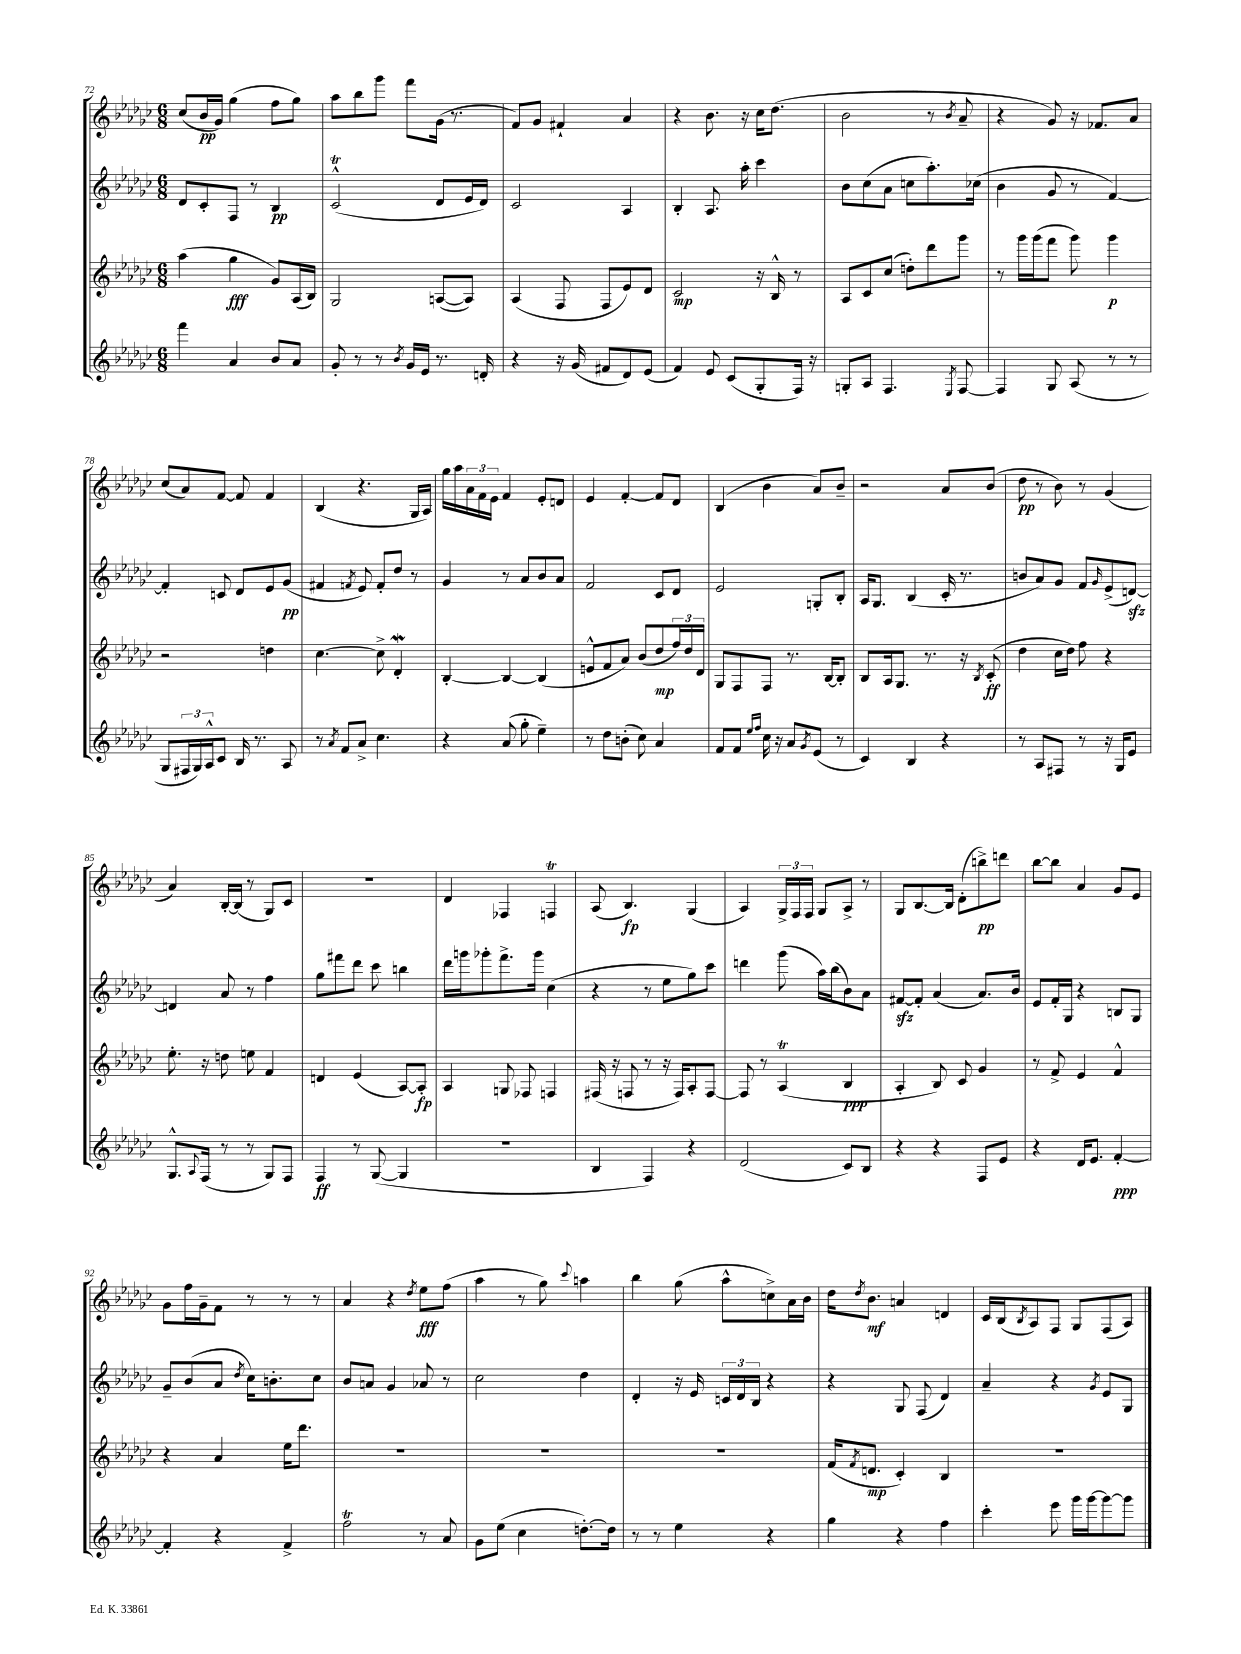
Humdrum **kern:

**kern	**kern	**kern	**kern
*staff4	*staff3	*staff2	*staff1
*clefG2	*clefG2	*clefG2	*clefG2
*k[b-e-a-d-g-c-]	*k[b-e-a-d-g-c-]	*k[b-e-a-d-g-c-]	*k[b-e-a-d-g-c-]
*M6/8	*M6/8	*M6/8	*M6/8
4fff	(4aa-	8d-	(8cc-
.	.	8c-'	16b-
.	.	.	16g-)
4a-	4gg-	8F	(4gg-
.	.	8r	.
8b-	8g-)	4B-	8ff
8a-	(16A-	.	8gg-)
.	16B-)	.	.
=	=	=	=
8g-'	2G-	(2c-^^	8aa-
8r	.	.	8bb-
8r	.	.	8ggg-
8qb-	.	.	.
16g-	.	.	8fff
16e-	.	.	.
8.r	([8A	8d-	(16g-
.	.	.	8.r
.	8A])	16e-	.
16d'	.	16d-)	.
=	=	=	=
4r	(4A-	2c-	8f)
.	.	.	8g-
16r	8F	.	4f#`
(16g-	.	.	.
8f#	8F	.	.
8d-)	8e-)	4A-	4a-
(8e-	8d-	.	.
=	=	=	=
4f)	2c-	4B-'	4r
8e-	.	8.A-	8.b-
(8c-	.	.	.
.	.	16aa-'	16r
8G-'	16r	4ccc-	16cc-
.	16B-^^	.	(8.dd-
16F)	8r	.	.
16r	.	.	.
=	=	=	=
8G'	8A-	8b-	2b-
8A-	8c-	(8cc-	.
4.F	(8cc-	8a-	.
.	8dd')	8cc	.
.	8ddd-	8.aa-')	8r
8qE-	.	.	8qb-
[8F	8ggg-	.	8a-~
.	.	(16cc-	.
=	=	=	=
4F]	8r	4b-	4r
.	16ggg-	.	.
.	(16ggg-	.	.
8G-	8fff	8g-	8g-)
(8A-	8ggg-)	8r	16r
.	.	.	8.f-
8r	4ggg-	[4f)	.
8r	.	.	8a-
=	=	=	=
8G-	2r	4f']	(8cc-
24F#	.	.	8a-)
24G-)	.	.	.
24A-^^	.	.	.
8c-	.	8c	[8f
16B-	.	8d-	8f]
8.r	.	.	.
.	4dd	8e-	4f
8A-	.	(8g-	.
=	=	=	=
8r	[4.cc-	4f#	(4B-
8qa-	.	.	.
8f	.	.	.
.	.	8qf	.
8a-^	.	8e-)	4.r
4.cc-	8cc-^]	8f'	.
.	4d-'	8dd-	.
.	.	8r	16G-
.	.	.	16A-)
=	=	=	=
4r	[4B-'	4g-	16gg-
.	.	.	16aa-
.	.	.	24a-
.	.	.	24f
.	.	.	24e-
(8a-	4B-_	8r	4f
8gg-'	.	8a-	.
4ee-~)	(4B-]	8b-	8e-'
.	.	8a-	8d
=	=	=	=
8r	8e^^	2f	4e-
8dd-	8f	.	.
(8b'	8a-)	.	[4f'
8cc-)	(8b-	.	.
4a-	8dd-	8c-	8f]
.	24ff)	8d-	8d-
.	24dd-	.	.
.	24d-	.	.
=	=	=	=
8f	8G-	2e-	(4B-
8f	8F	.	.
16qqee-	.	.	.
16qqff	.	.	.
16cc-	8F	.	4b-
16r	.	.	.
8a-	8.r	.	.
8qg-	.	.	.
(8e-	.	8G'	8a-)
.	[16B-	.	.
8r	8B-']	8B-'	8b-~
=	=	=	=
4c-)	8B-	16A-	2r
.	.	8.G-	.
.	16A-	.	.
.	8.G-	.	.
4B-	.	(4B-	.
.	8.r	.	.
4r	.	16c-'	8a-
.	16r	8.r	.
.	8qB-	.	.
.	(8c-'	.	(8b-
=	=	=	=
8r	4dd-	8b	8dd-
8A-	.	8a-)	8r
8F#	16cc-	8g-	8b-)
.	16dd-)	.	.
8r	8ff	8f	8r
.	.	16qqg-	.
16r	4r	(8e-^	(4g-
16G-	.	.	.
8e-	.	[8d)	.
=	=	=	=
8.G-^^	8.ee-'	4d]	4a-)
8qqA-	.	.	.
(16F	16r	.	.
8r	8dd	8a-	[16B-'
.	.	.	(16B-]
8r	8ee	8r	8r
8G-)	4f	4ff	8G-)
8F	.	.	8c-
=	=	=	=
4F	4d	8gg-	2.r
.	.	8fff#	.
8r	(4e-	8ddd-	.
([8G-	.	8ccc-	.
4G-]	[8A-)	4bb	.
.	8A-']	.	.
=	=	=	=
2.r	4A-	16ddd-	4d-
.	.	16ggg	.
.	.	8ggg-'	.
.	8G	8.fff^	4F-
.	8F-	.	.
.	.	16ggg-	.
.	4F	(4cc-	4F
=	=	=	=
4B-	(16F#	4r	(8A-
.	16r	.	.
.	8F	.	4.B-)
4F)	8r	8r	.
.	16r	8ee-	.
.	16F)	.	.
4r	8A-'	8gg-)	(4G-
.	[8F	8ccc-	.
=	=	=	=
(2d-	8F]	4ddd	4A-)
.	8r	.	.
.	(4A-	(8ggg-	24G-^
.	.	.	24F
.	.	.	24F
.	.	16aa-)	8G-
.	.	(16bb-	.
8c-)	4B-	8b-)	8A-^
8B-	.	8a-	8r
=	=	=	=
4r	4A-'	[8f#	8G-
.	.	8f#']	[8.B-
4r	8B-)	(4a-	.
.	.	.	16B-]
.	8c-	.	(8d-'
8F	4g-	8.a-)	8bb^)
8e-	.	.	8ddd
.	.	16b-	.
=	=	=	=
4r	8r	8e-	[8bb-
.	8f^	16f'	8bb-]
.	.	16G-	.
16d-	4e-	4r	4a-
8.e-	.	.	.
[4f'	4f^^	8B	8g-
.	.	8G-	8e-
=	=	=	=
4f']	4r	8g-~	8g-
.	.	(8b-	16ff
.	.	.	16g-~
4r	4a-	8a-	8f
.	.	8qdd-	.
.	.	16cc-)	8r
.	.	8.b'	.
4f^	16ee-	.	8r
.	8.ddd-	.	.
.	.	8cc-	8r
=	=	=	=
2ff	2.r	8b-	4a-
.	.	8a	.
.	.	4g-	4r
.	.	.	8qdd-
8r	.	8a-	8ee-
8a-	.	8r	(8ff
=	=	=	=
8g-	2.r	2cc-	4aa-
(8ee-	.	.	.
4cc-	.	.	8r
.	.	.	8gg-)
.	.	.	8qqccc-
[8.dd')	.	4dd-	4aa
16dd]	.	.	.
=	=	=	=
8r	2.r	4d-'	4bb-
8r	.	.	.
4ee-	.	16r	(8gg-
.	.	16e-	.
.	.	24c	8aa-^^
.	.	24d-	.
.	.	24B-	.
4r	.	4r	8cc^)
.	.	.	16a-
.	.	.	16b-
=	=	=	=
4gg-	(16f	4r	16dd-
.	8qf	.	8qdd-
.	8.d	.	8.b-
4r	4c-')	8G-	4a
.	.	(8F	.
4ff	4B-	4d-)	4d
=	=	=	=
4ccc-'	2.r	4a-~	16c-
.	.	.	(16B-
.	.	.	8qB-
.	.	.	8A-)
8eee-	.	4r	8F
16ggg-	.	.	8G-
[16ggg-	.	.	.
.	.	8qg-	.
8ggg-_	.	8e-	(8F
8ggg-]	.	8G-	8A-)
==	==	==	==
*-	*-	*-	*-
